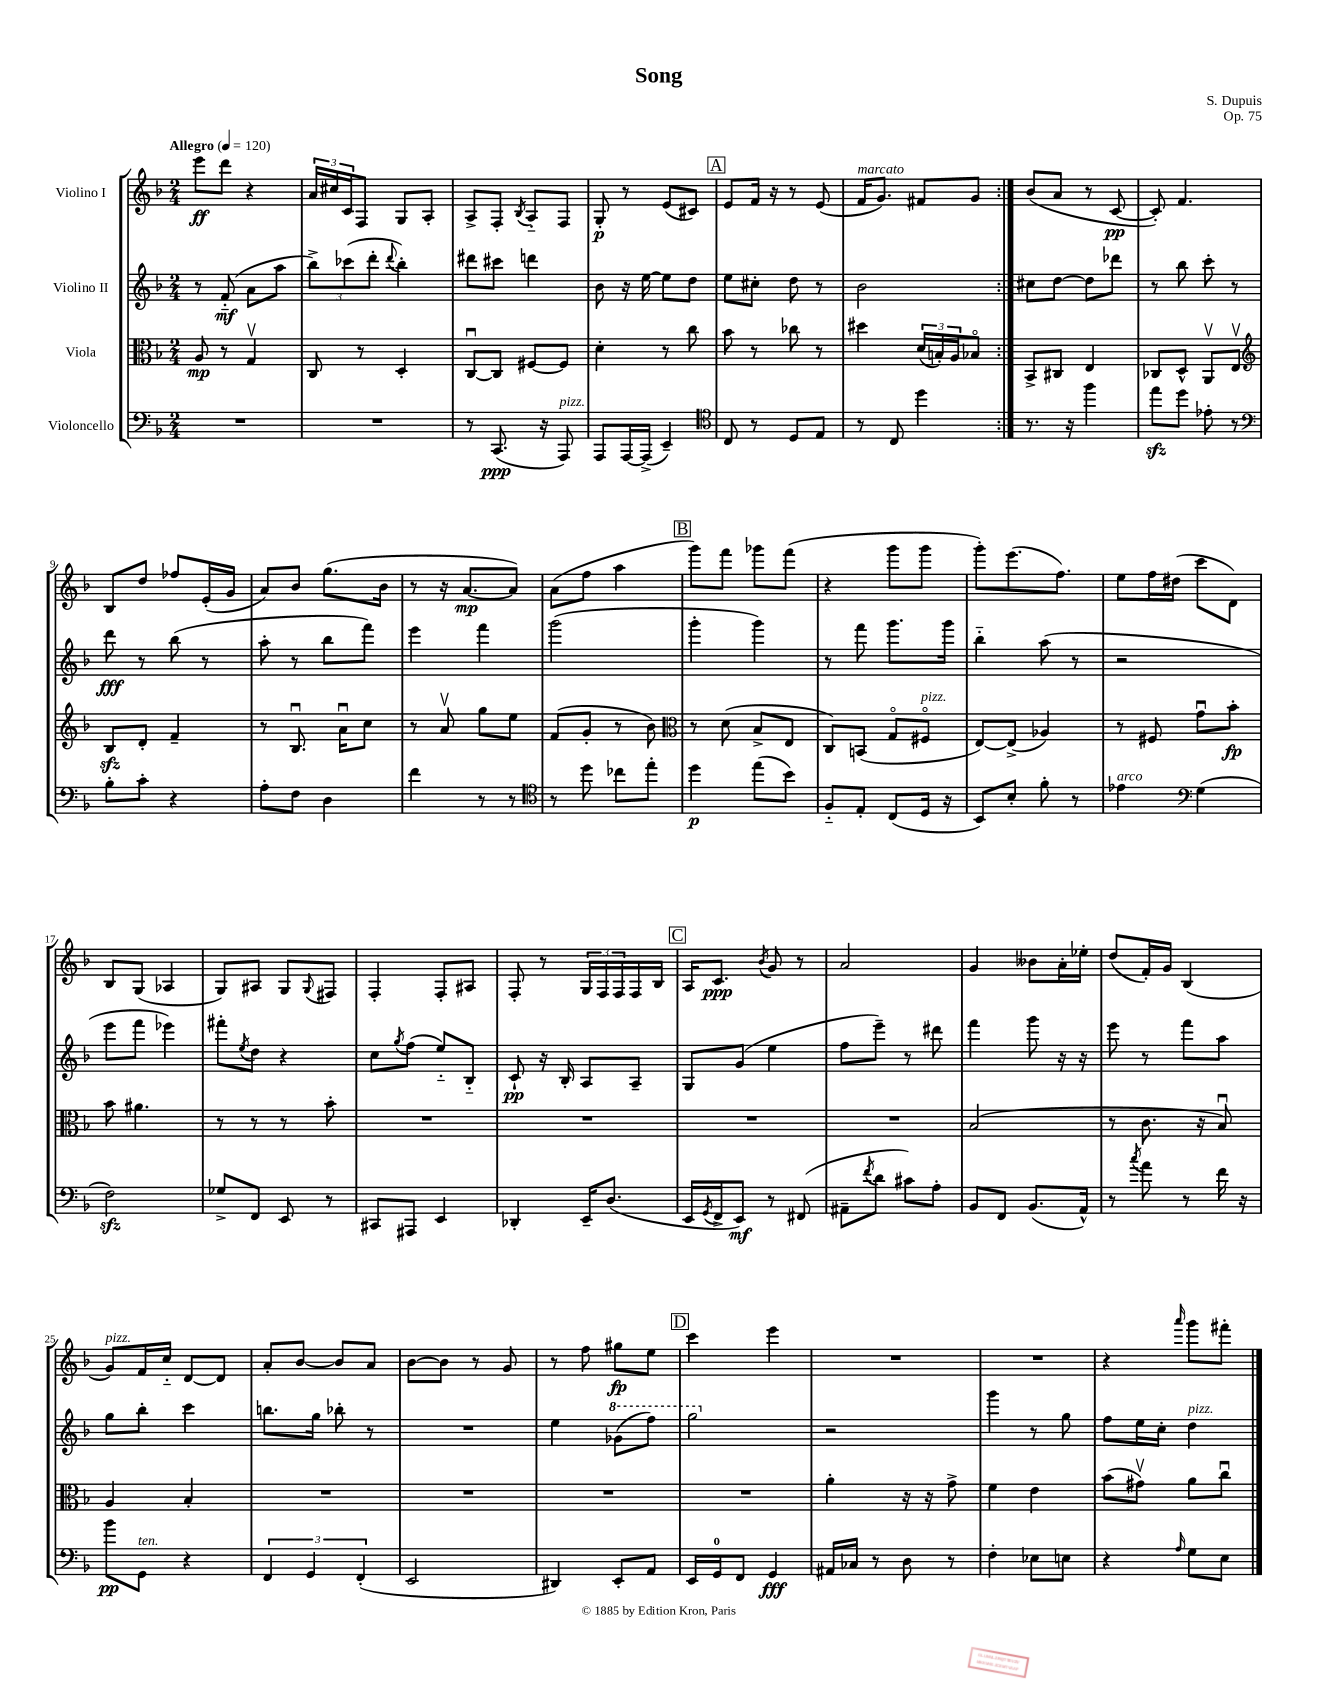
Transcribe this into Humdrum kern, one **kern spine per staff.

**kern	**dynam	**kern	**dynam	**kern	**dynam	**kern	**dynam
*part4	*part4	*part3	*part3	*part2	*part2	*part1	*part1
*staff4	*staff4	*staff3	*staff3	*staff2	*staff2	*staff1	*staff1
*I"Violoncello	*	*I"Viola	*	*I"Violino II	*	*I"Violino I	*
*clefF4	*	*clefC3	*	*clefG2	*	*clefG2	*
*k[b-]	*	*k[b-]	*	*k[b-]	*	*k[b-]	*
*M2/4	*	*M2/4	*	*M2/4	*	*M2/4	*
*MM120	*	*MM120	*	*MM120	*	*MM120	*
=1	=1	=1	=1	=1	=1	=1	=1
!	!	!	!	!	!	!LO:TX:a:B:t=Allegro	!
2r	.	8A/	mp	8r	.	8eee\L	ff
.	.	8r	.	(8f/	mf	8ddd\J	.
.	.	4Gv/	.	8a\L	.	4r	.
.	.	.	.	8aa\J	.	.	.
=2	=2	=2	=2	=2	=2	=2	=2
2r	.	8C/	.	12bb-^\L)	.	24a/LL	.
.	.	.	.	.	.	24cc#X/	.
.	.	.	.	(12ccc-X\	.	24c/J	.
.	.	8r	.	.	.	8F/J	.
.	.	.	.	12ddd'\J	.	.	.
.	.	.	.	8qqddd/	.	.	.
.	.	4D'/	.	4bb-'\)	.	8G/L	.
.	.	.	.	.	.	8A'/J	.
=3	=3	=3	=3	=3	=3	=3	=3
8r	.	[8Cu/L	.	8ddd#X\L	.	8A^/L	.
(8.CC/	ppp	8C/J]	.	8ccc#X\J	.	8F'/J	.
.	.	.	.	.	.	8qB-/	.
.	.	[8F#X/L	.	4dddn\	.	8A/L	.
16r	.	.	.	.	.	.	.
!LO:TX:a:i:t=pizz.	!	!	!	!	!	!	!
8AAA/)	.	8F#/J]	.	.	.	8F/J	.
=4	=4	=4	=4	=4	=4	=4	=4
8AAA/L	.	4d'\	.	8b-\	.	8G'/	p
[16AAA/L	.	.	.	16r	.	8r	.
(16AAA^/JJ]	.	.	.	[16ee\	.	.	.
4EE~/)	.	8r	.	8ee\L]	.	(8e/L	.
.	.	8cc\	.	8dd\J	.	8c#X/J)	.
!!LO:REH:place=s1:t=A
=5	=5	=5	=5	=5	=5	=5	=5
*clefC4	*	*	*	*	*	*	*
8C/	.	8b-\	.	8ee\L	.	8e/L	.
8r	.	8r	.	8cc#X'\J	.	16f/Jk	.
.	.	.	.	.	.	16r	.
8D/L	.	8cc-X\	.	8dd\	.	8r	.
8E/J	.	8r	.	8r	.	(8e/	.
=6	=6	=6	=6	=6	=6	=6	=6
!	!	!	!	!	!	!LO:TX:a:i:t=marcato	!
8r	.	4dd#X\	.	2b-\	.	16f/KL	.
.	.	.	.	.	.	8.g/J)	.
8C/	.	.	.	.	.	.	.
4dd\	.	(24d/LL	.	.	.	8f#X/L	.
.	.	24Bn'/)	.	.	.	.	.
.	.	24A/J	.	.	.	.	.
.	.	8B-X/J	.	.	.	8g/J	.
=7:|!	=7:|!	=7:|!	=7:|!	=7:|!	=7:|!	=7:|!	=7:|!
8.r	.	8BB-^/L	.	8cc#X\L	.	(8b-/L	.
.	.	8C#X/J	.	[8dd\J	.	8a/J	.
16r	.	.	.	.	.	.	.
4ff\	.	4E/	.	8dd\L]	.	8r	.
.	.	.	.	8ddd-X\J	.	[8c/	pp
=8	=8	=8	=8	=8	=8	=8	=8
8eezz\L	.	8C-X/L	.	8r	.	8c'/])	.
8dd\J	.	8D^^/J	.	8bb-\	.	4.f/	.
8e-X'\	.	8AAv/L	.	8ccc'\	.	.	.
8r	.	8Ev/J	.	8r	.	.	.
!!LO:LB:g=z
=9	=9	=9	=9	=9	=9	=9	=9
*clefF4	*	*clefG2	*	*	*	*	*
8B-'\L	.	8B-zz/L	.	8ddd\	fff	8B-/L	.
8c'\J	.	8d'/J	.	8r	.	8dd/J	.
4r	.	4f~/	.	(8bb-\	.	8ff-X/L	.
.	.	.	.	8r	.	(16e'/L	.
.	.	.	.	.	.	16g/JJ	.
=10	=10	=10	=10	=10	=10	=10	=10
8A'\L	.	8r	.	8aa'\	.	8a/L)	.
8F\J	.	8.B-u/	.	8r	.	8b-/J	.
4D\	.	.	.	8bb-\L	.	(8.gg\L	.
.	.	16au\KL	.	.	.	.	.
.	.	8cc\J	.	8fff\J)	.	.	.
.	.	.	.	.	.	16b-\Jk	.
=11	=11	=11	=11	=11	=11	=11	=11
4f\	.	8r	.	4eee\	.	8r	.
.	.	8av/	.	.	.	16r	.
.	.	.	.	.	.	[8.a/L	mp
8r	.	8gg\L	.	4fff\	.	.	.
8r	.	8ee\J	.	.	.	8a/J])	.
=12	=12	=12	=12	=12	=12	=12	=12
*clefC4	*	*	*	*	*	*	*
8r	.	(8f/L	.	(2ggg\	.	(8a\L	.
8dd\	.	8g'/J	.	.	.	8ff\J	.
8cc-X\L	.	8r	.	.	.	4aa\	.
8ee'\J	.	8b-\)	.	.	.	.	.
!!LO:REH:place=s1:t=B
=13	=13	=13	=13	=13	=13	=13	=13
*	*	*clefC3	*	*	*	*	*
4dd\	p	8r	.	4ggg'\	.	8ggg\L)	.
.	.	(8d\	.	.	.	8fff\J	.
(8ee\L	.	8B-^/L	.	4ggg\)	.	8ggg-X\L	.
8b-\J)	.	8E/J	.	.	.	(8fff\J	.
=14	=14	=14	=14	=14	=14	=14	=14
8F/L	.	8C/L)	.	8r	.	4r	.
8E'/J	.	(8BBn/J	.	8fff\	.	.	.
(8C/L	.	8G/L	.	8.ggg\L	.	8ggg\L	.
!	!	!LO:TX:a:i:t=pizz.	!	!	!	!	!
16D/Jk	.	8F#X/J	.	.	.	8ggg\J	.
16r	.	.	.	16ggg\Jk	.	.	.
=15	=15	=15	=15	=15	=15	=15	=15
8BB-/L)	.	[8E/L)	.	4bb-\	.	8ggg'\L)	.
8B-'/J	.	(8E^/J]	.	.	.	(8.eee\	.
8f'\	.	4A-X/)	.	(8aa\	.	.	.
.	.	.	.	.	.	8.ff\J)	.
8r	.	.	.	8r	.	.	.
=16	=16	=16	=16	=16	=16	=16	=16
!LO:TX:a:i:t=arco	!	!	!	!	!	!	!
4e-X\	.	8r	.	2r	.	8ee\L	.
.	.	8F#X/	.	.	.	16ff\L	.
.	.	.	.	.	.	(16dd#X\JJ	.
*clefF4	*	*	*	*	*	*	*
(4G\	.	8gu\L	.	.	.	8ccc\L	.
.	.	8b-'\J	fp	.	.	8d\J)	.
!!LO:LB:g=z
=17	=17	=17	=17	=17	=17	=17	=17
2Fzz\)	.	8b-\	.	8eee\L	.	8B-/L	.
.	.	4.a#X\	.	8fff\J	.	(8G/J	.
.	.	.	.	4eee-X\)	.	4A-X/	.
=18	=18	=18	=18	=18	=18	=18	=18
8G-X^/L	.	8r	.	8fff#X'\L	.	8G/L)	.
.	.	.	.	8qee/	.	.	.
8FF/J	.	8r	.	8dd\J	.	8A#X/J	.
8EE/	.	8r	.	4r	.	8G/L	.
.	.	.	.	.	.	8qqG/	.
8r	.	8b-'\	.	.	.	8F#X/J	.
=19	=19	=19	=19	=19	=19	=19	=19
8CC#X/L	.	2r	.	8cc\L	.	4F'/	.
.	.	.	.	8qgg/	.	.	.
8AAA#X/J	.	.	.	(8ff\J	.	.	.
4EE/	.	.	.	8ee/L)	.	8F'/L	.
.	.	.	.	8B-/J	.	8A#X/J	.
=20	=20	=20	=20	=20	=20	=20	=20
4DD-X'/	.	2r	.	8c`/	pp	8F'/	.
.	.	.	.	16r	.	8r	.
.	.	.	.	16B-'/	.	.	.
16EE~/KL	.	.	.	8A/L	.	24G/LL	.
.	.	.	.	.	.	24F/	.
(8.D/J	.	.	.	.	.	.	.
.	.	.	.	.	.	24F/	.
.	.	.	.	8A~/J	.	16F/	.
.	.	.	.	.	.	16B-/JJ	.
!!LO:REH:place=s1:t=C
=21	=21	=21	=21	=21	=21	=21	=21
16EE/LL	.	2r	.	8G/L	.	16A/KL	.
8qGG/	.	.	.	.	.	.	.
16FF^/J	.	.	.	.	.	8.c/J	ppp
8EE/J)	mf	.	.	(8g/J	.	.	.
.	.	.	.	.	.	8qb-/	.
8r	.	.	.	4ee\	.	8g/	.
(8FF#X/	.	.	.	.	.	8r	.
=22	=22	=22	=22	=22	=22	=22	=22
8AA#X~\L	.	2r	.	8ff\L	.	2a/	.
8qf/	.	.	.	.	.	.	.
8d\J	.	.	.	8eee~\J)	.	.	.
8c#X\L)	.	.	.	8r	.	.	.
8A'\J	.	.	.	8ddd#X\	.	.	.
=23	=23	=23	=23	=23	=23	=23	=23
8BB-/L	.	(2B-/	.	4fff\	.	4g/	.
8FF/J	.	.	.	.	.	.	.
(8.BB-/L	.	.	.	8ggg\	.	8b--X\L	.
.	.	.	.	16r	.	16a'\L	.
16AA^^/Jk)	.	.	.	16r	.	16ee-X'\JJ	.
=24	=24	=24	=24	=24	=24	=24	=24
8r	.	8r	.	8eee\	.	(8dd/L	.
8qcc/	.	.	.	.	.	.	.
8a\	.	8.c\	.	8r	.	16f'/L)	.
.	.	.	.	.	.	16g/JJ	.
8r	.	.	.	8fff\L	.	(4B-/	.
.	.	16r	.	.	.	.	.
16f\	.	8B-u/)	.	8aa\J	.	.	.
16r	.	.	.	.	.	.	.
!!LO:LB:g=z
=25	=25	=25	=25	=25	=25	=25	=25
!	!	!	!	!	!	!LO:TX:a:i:t=pizz.	!
8b-\L	pp	4A/	.	8gg\L	.	8g/L)	.
!LO:TX:a:i:t=ten.	!	!	!	!	!	!	!
8GG\J	.	.	.	8bb-'\J	.	16f/L	.
.	.	.	.	.	.	16cc/JJ	.
4r	.	4B-'/	.	4ccc\	.	[8d/L	.
.	.	.	.	.	.	8d/J]	.
=26	=26	=26	=26	=26	=26	=26	=26
6FF/	.	2r	.	8.bbn\L	.	8a'/L	.
.	.	.	.	.	.	[8b-/J	.
6GG/	.	.	.	.	.	.	.
.	.	.	.	16gg\Jk	.	.	.
.	.	.	.	8bb-X'\	.	8b-/L]	.
(6FF'/	.	.	.	.	.	.	.
.	.	.	.	8r	.	8a/J	.
=27	=27	=27	=27	=27	=27	=27	=27
2EE/	.	2r	.	2r	.	[8b-\L	.
.	.	.	.	.	.	8b-\J]	.
.	.	.	.	.	.	8r	.
.	.	.	.	.	.	8g/	.
=28	=28	=28	=28	=28	=28	=28	=28
4DD#X/)	.	2r	.	4ee\	.	8r	.
.	.	.	.	.	.	8ff\	.
*	*	*	*	*8va	*	*	*
8EE'/L	.	.	.	(8gg-X\L	.	8gg#X\L	fp
8AA/J	.	.	.	8fff\J)	.	8ee\J	.
!!LO:REH:place=s1:t=D
=29	=29	=29	=29	=29	=29	=29	=29
16EE/LL	.	2r	.	2ggg\	.	4ccc\	.
16GG/J	.	.	.	.	.	.	.
8FF/J	.	.	.	.	.	.	.
4GG/	fff	.	.	.	.	4eee\	.
=30	=30	=30	=30	=30	=30	=30	=30
*	*	*	*	*X8va	*	*	*
16AA#X/LL	.	4a'\	.	2r	.	2r	.
16C-X/JJ	.	.	.	.	.	.	.
8r	.	.	.	.	.	.	.
8D\	.	16r	.	.	.	.	.
.	.	16r	.	.	.	.	.
8r	.	8g^\	.	.	.	.	.
=31	=31	=31	=31	=31	=31	=31	=31
4F'\	.	4f\	.	4ggg\	.	2r	.
8E-X\L	.	4e\	.	8r	.	.	.
8En\J	.	.	.	8gg\	.	.	.
=32	=32	=32	=32	=32	=32	=32	=32
4r	.	(8b-\L	.	8ff\L	.	4r	.
.	.	8g#Xv\J)	.	16ee\L	.	.	.
.	.	.	.	16cc'\JJ	.	.	.
16qqA/	.	.	.	.	.	16qqaaa/	.
!	!	!	!	!LO:TX:a:i:t=pizz.	!	!	!
8G\L	.	8a\L	.	4dd\	.	8ggg\L	.
8E\J	.	8ccu\J	.	.	.	8fff#X'\J	.
==	==	==	==	==	==	==	==
*-	*-	*-	*-	*-	*-	*-	*-
